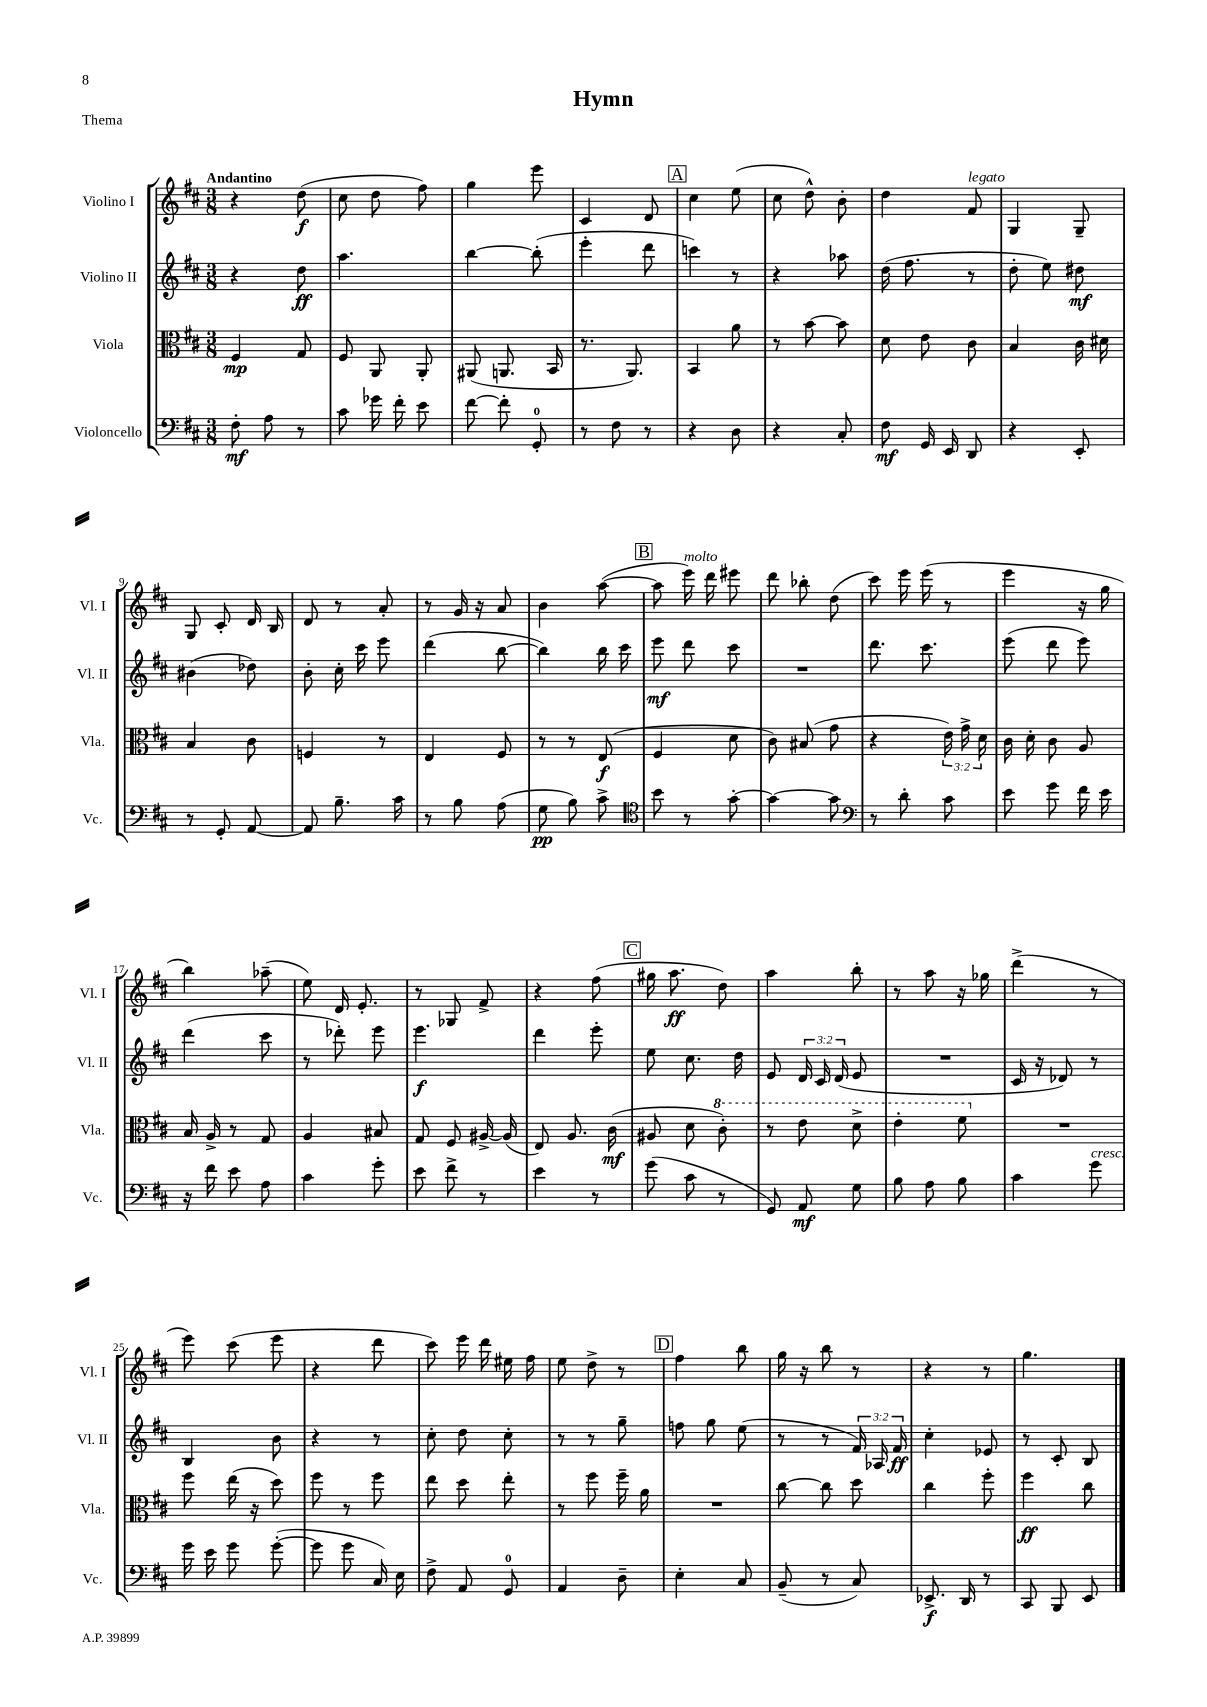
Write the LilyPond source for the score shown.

\header { title = "Hymn" piece = "Thema" }
<<
\new StaffGroup <<
\new Staff = "s0" \with { instrumentName = "Violino I" shortInstrumentName = "Vl. I" } {
    \clef treble \key d \major \numericTimeSignature \time 3/8 \tempo "Andantino"
    \autoBeamOff r4 d''8\f( |
    cis''8 d''8 fis''8) |
    g''4 e'''8 |
    cis'4 d'8 |
    \mark \markup { \box "A" } cis''4 e''8( |
    cis''8 d''8-^) b'8-. |
    d''4 fis'8^\markup { \italic "legato" } |
    g4 g8-- |
    g8 cis'8-. d'16 b16 |
    d'8 r8 a'8-. |
    r8 g'16 r16 a'8 |
    b'4 a''8~( |
    \mark \markup { \box "B" } a''8 e'''16^\markup { \italic "molto" }) d'''16 eis'''8 |
    d'''8 bes''8-. d''8( |
    cis'''8) e'''16 e'''16( r8 |
    e'''4 r16 g''16 |
    b''4) aes''8--( |
    e''8) d'16 e'8.-. |
    r8 ges8 fis'8-> |
    r4 fis''8( |
    \mark \markup { \box "C" } gis''16 a''8.\ff d''8) |
    a''4 b''8-. |
    r8 a''8 r16 ges''16 |
    d'''4->( r8 |
    e'''8) cis'''8( e'''8 |
    r4 d'''8 |
    cis'''8) e'''16 d'''16 eis''16 fis''16 |
    e''8 d''8-> r8 |
    \mark \markup { \box "D" } fis''4 b''8 |
    g''16 r16 b''8 r8 |
    r4 r8 |
    g''4. \bar "|." |
}
\new Staff = "s1" \with { instrumentName = "Violino II" shortInstrumentName = "Vl. II" } {
    \clef treble \key d \major \numericTimeSignature \time 3/8 \override Staff.TupletNumber.text = #tuplet-number::calc-fraction-text
    \autoBeamOff r4 d''8\ff |
    a''4. |
    b''4~ b''8-.( |
    e'''4-. d'''8 |
    \mark \markup { \box "A" } c'''4) r8 |
    r4 aes''8 |
    d''16( fis''8. r8 |
    d''8-. e''8) dis''8\mf |
    bis'4( des''8) |
    b'8-. cis''16-. cis'''16 e'''8 |
    d'''4( b''8~ |
    b''4) b''16 cis'''16 |
    \mark \markup { \box "B" } e'''8\mf d'''8 cis'''8 |
    R4. |
    d'''8. cis'''8. |
    e'''8( d'''8 e'''8) |
    d'''4( cis'''8 |
    r8 des'''8-.) e'''8 |
    e'''4.\f |
    d'''4 e'''8-. |
    \mark \markup { \box "C" } e''8 cis''8. d''16 |
    e'8 \tuplet 3/2 { d'16 cis'16 d'16( } e'8 |
    R4. |
    cis'16 r16 des'8) r8 |
    b4 b'8 |
    r4 r8 |
    cis''8-. d''8 cis''8-. |
    r8 r8 g''8-- |
    \mark \markup { \box "D" } f''8 g''8 e''8( |
    r8 r8 \tuplet 3/2 { fis'16) aes16 fis'16\ff } |
    cis''4-. ees'8 |
    r8 cis'8-. b8 \bar "|." |
}
\new Staff = "s2" \with { instrumentName = "Viola" shortInstrumentName = "Vla." } {
    \clef alto \key d \major \numericTimeSignature \time 3/8 \override Staff.TupletNumber.text = #tuplet-number::calc-fraction-text
    \autoBeamOff fis4\mp g8 |
    fis8 a,8 a,8-. |
    ais,8( a,8. b,16 |
    r8. a,8.) |
    \mark \markup { \box "A" } b,4 a'8 |
    r8 b'8~ b'8 |
    d'8 e'8 cis'8 |
    b4 cis'16 dis'16 |
    b4 cis'8 |
    f4 r8 |
    e4 fis8 |
    r8 r8 e8\f( |
    \mark \markup { \box "B" } fis4 d'8 |
    cis'8) bis8( g'8 |
    r4 \tuplet 3/2 { e'16) g'16-> d'16 } |
    cis'16 d'16-. cis'8 a8 |
    b16 a16-> r8 g8 |
    a4 bis8 |
    g8 fis8 ais16~-> ais16( |
    e8) a8. cis'16\mf( |
    \mark \markup { \box "C" } ais8 d'8 \ottava #1 cis''8-.) |
    r8 e''8 d''8-> |
    e''4-. fis''8 \ottava #0 |
    R4. |
    fis''8 e''16( r16 d''8) |
    fis''8 r8 fis''8 |
    e''8 d''8 e''8-. |
    r8 fis''8 fis''16-- a'16 |
    \mark \markup { \box "D" } R4. |
    cis''8~ cis''8 d''8 |
    cis''4 fis''8-. |
    fis''4\ff cis''8 \bar "|." |
}
\new Staff = "s3" \with { instrumentName = "Violoncello" shortInstrumentName = "Vc." } {
    \clef bass \key d \major \numericTimeSignature \time 3/8
    \autoBeamOff fis8-.\mf a8 r8 |
    cis'8 ges'16 fis'16-. e'8 |
    fis'8~ fis'8-. g,8-0-. |
    r8 fis8 r8 |
    \mark \markup { \box "A" } r4 d8 |
    r4 cis8-. |
    fis8\mf g,16 e,16 d,8 |
    r4 e,8-. |
    r8 g,8-. a,8~ |
    a,8 b8.-- cis'16 |
    r8 b8 a8( |
    g8\pp b8) cis'8-> |
    \mark \markup { \box "B" } \clef tenor b'8 r8 g'8~-. |
    g'4~ g'8 |
    \clef bass r8 d'8-. cis'8 |
    e'8 g'8 fis'16 e'16 |
    r16 fis'16 e'8 a8 |
    cis'4 g'8-. |
    e'8 fis'8-> r8 |
    e'4 r8 |
    \mark \markup { \box "C" } g'8( cis'8 r8 |
    g,8) a,8\mf g8 |
    b8 a8 b8 |
    cis'4 g'8^\markup { \italic "cresc." } |
    g'16 e'16 g'8 g'8~-.( |
    g'8 g'8 cis16) e16 |
    fis8-> a,8 g,8-0 |
    a,4 d8-- |
    \mark \markup { \box "D" } e4-. cis8 |
    b,8--( r8 cis8) |
    ees,8.->\f d,16 r8 |
    cis,8 b,,8 e,8 \bar "|." |
}
>>
>>
